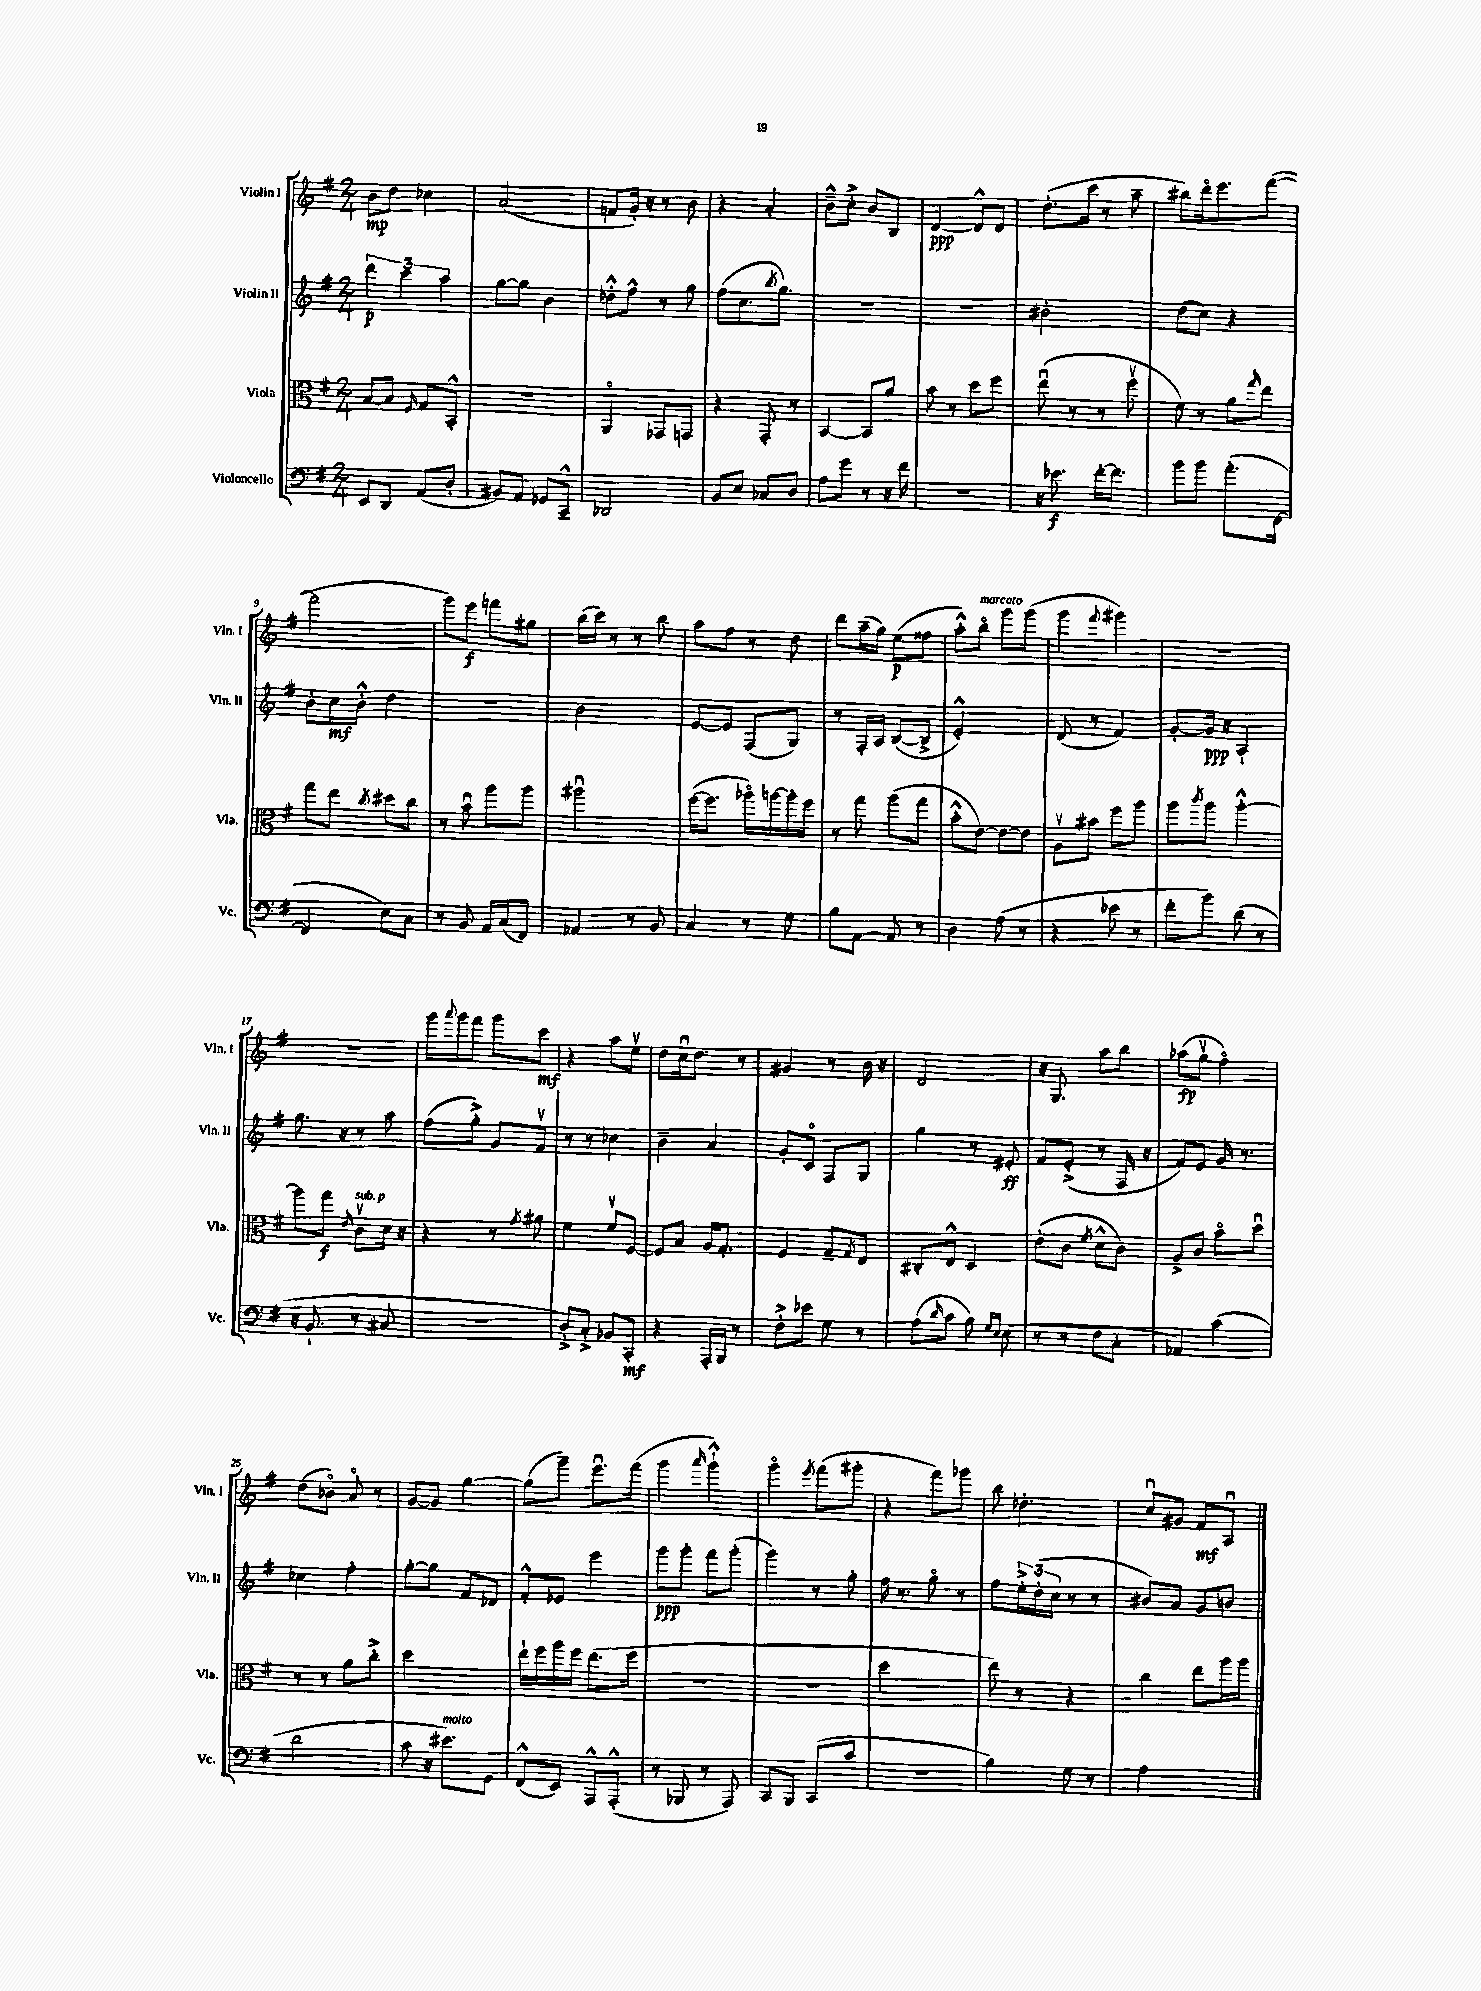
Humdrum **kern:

**kern	**kern	**kern	**kern
*staff4	*staff3	*staff2	*staff1
*clefF4	*clefC3	*clefG2	*clefG2
*k[f#]	*k[f#]	*k[f#]	*k[f#]
*M2/4	*M2/4	*M2/4	*M2/4
8EE	[8B	6ddd	8b
8DD	8B]	.	8dd
.	.	6ccc	.
.	16qqF#	.	.
(8AA	8G	.	4cc-
.	.	6aa	.
8D'	8BB'^^	.	.
=	=	=	=
8BB#)	2r	[8gg	(2a
8AA	.	8gg]	.
8GG-	.	4b	.
8CC~^^	.	.	.
=	=	=	=
2DD-	4AAo	8dd-'^^	8f
.	.	8ff#^^	16g')
.	.	.	16r
.	8GG-	8r	8r
.	8GG	8gg	8b
=	=	=	=
8BB	4r	(8ff#	4r
8E	.	8.cc	.
8C-	8GG'	.	4a'
.	.	8qbb	.
.	.	8.gg)	.
8D	8r	.	.
=	=	=	=
8A	[4BB	2r	8b~^^
8g	.	.	8cc'^
8r	8BB]	.	8b
16r	8a	.	8B
16f#	.	.	.
=	=	=	=
2r	8b	2r	[4d
.	8r	.	.
.	8dd	.	8d^^]
.	8ff#	.	8d
=	=	=	=
16r	(8eeu	2b#'	(8.dd'
8.e-	.	.	.
.	8r	.	.
.	.	.	16ccc
[16f#'	8r	.	8r
8.f#]	.	.	.
.	8ff#v	.	8aa~
=	=	=	=
8b	8f#)	(8dd	8bb#)
8b	8r	8cc)	16dddo
.	.	.	8.eee
(8.a'	8a	4r	.
.	16qqgg	.	.
.	8ee	.	([8fff#
[16FF#	.	.	.
=	=	=	=
4FF#]	8gg	8b'	2fff#]
.	8ee	16cc	.
.	.	16b'^^	.
.	8qcc	.	.
8E)	8dd#	4dd	.
8C	8cc	.	.
=	=	=	=
8r	8r	2r	8ggg)
8BB	8bu	.	8eee
16AA	8aa	.	8fff
(16C	.	.	.
8FF#)	8aa	.	8gg#
=	=	=	=
4AA-	2aa#u	2b	(16bb
.	.	.	16ccc)
.	.	.	8r
8r	.	.	8r
8BB	.	.	8bb
=	=	=	=
4C	([16ff#	[8e	8aa
.	8.ff#]	.	.
.	.	8e]	8ff#
8r	16aa-o)	(8F#	8r
.	[16aa	.	.
8G	16aa']	8G)	8dd
.	16ff#	.	.
=	=	=	=
8B	8r	8r	8ddd
[8AA	8gg	16F#'	(16aa~
.	.	16A	16gg)
8AA]	(8aa	([8B	(8ee
8r	8gg	8B^]	8ff##
=	=	=	=
4D	8b'^^	2e'^^)	8aa'^^)
.	[8e)	.	8bbo
(8A	8e_	.	8ggg
8r	8e]	.	(8ggg
=	=	=	=
4r	8Av	(8d	4ggg
.	8b#	8r	.
.	.	.	8qqfff#
8e-	8ff#	4f#)	4ggg#)
8r	8aa	.	.
=	=	=	=
8f#'	8aa	[8g'	2r
.	8qccc	.	.
8b)	8aa	16g]	.
.	.	16r	.
(8d	[4aa'^^	4A`	.
8r	.	.	.
=	=	=	=
16r	8aa]	8.gg	2r
8.BB`	.	.	.
.	8gg	.	.
.	.	16r	.
.	16qqe	.	.
8r	8cv	8r	.
8C#	16d	8aa	.
.	16r	.	.
=	=	=	=
2r	4r	(8ff#	16ggg
.	.	.	8qqaaa
.	.	.	16ggg
.	.	8gg'^)	8fff#
.	8r	8g	8ggg
.	8qg	.	.
.	8a#	8f#v	8ccc
=	=	=	=
8D'^)	4f#	8r	4r
8C'^	.	8r	.
8BB-	8f#v	4cc-	8aa
8CC'	[8F#	.	8eev
=	=	=	=
4r	8F#]	4b~	8dd
.	8B	.	16ccu
.	.	.	8.dd
16AAA'	16A	4a	.
16BBB	8.G'	.	.
8r	.	.	8r
=	=	=	=
8F#'^	4F#	8g'	4g#
8e-	.	8co	.
8G	8G~	8F#	8r
.	8qG	.	.
8r	8E	8G	16b
.	.	.	16r
=	=	=	=
(8A	8C#'	4gg	2d
16qqd	.	.	.
8c	8E^^	.	.
8B)	4D	8r	.
16qqG	.	.	.
16qqE	.	.	.
(8E	.	8e#'	.
=	=	=	=
8r	(8e'	8f#	16r
.	.	.	8.G
8r	8c	(8e'^	.
.	8qf#	.	.
8F#	8d^^	8r	8aa
8C'	8c)	16F#	8bb
.	.	16r	.
=	=	=	=
4AA-)	8A^	8f#)	(8aa-
.	8c	8e	8ggv
(4c	8bo	16g	4ff#o)
.	.	8.r	.
.	8ddu	.	.
=	=	=	=
2d	8r	4cc-	(8dd
.	8r	.	8b-o)
.	8a	4ff#'	8ao
.	8cc'^	.	8r
=	=	=	=
8c	2dd	[8gg'	[8g
16r	.	8gg]	8g]
8.e#)	.	.	.
.	.	8f#	[4gg
8GG	.	8d-	.
=	=	=	=
(8FF#^^	16ee`	8f#'^^	(8gg]
.	16ff#	.	.
8EE)	16aa	8e-	8ggg~)
.	16ff#	.	.
8AAA^^	(8.ee	4eee	8.eeeu
(8AAA'^^	.	.	.
.	16ff#	.	(16fff#
=	=	=	=
8r	2r	8ggg	4ggg
8BBB-	.	8ggg'	.
.	.	.	16qqaaa
8r	.	8fff#	4ggg`^^)
8AAA)	.	(8ggg'	.
=	=	=	=
8CC	2r	4ggg)	4gggo
8BBB	.	.	.
.	.	.	8qeee
(8CC	.	8r	(8fff#
8c	.	8gg'	8ggg#'
=	=	=	=
2r	2dd	16ff#	4r
.	.	8.r	.
.	.	8ggo	8fff#)
.	.	8r	8ggg-
=	=	=	=
4B)	8ee)	8ff#	8bb
.	8r	24ee'^	4.dd-'
.	.	(24dd'	.
.	.	24cc	.
8G	4r	8r	.
8r	.	8r	.
=	=	=	=
2A	4cc	8b#)	8ccu
.	.	8a	8g#
.	8ee	8g	8f#
.	16aa	8b	8Au
.	16aa	.	.
==	==	==	==
*-	*-	*-	*-
